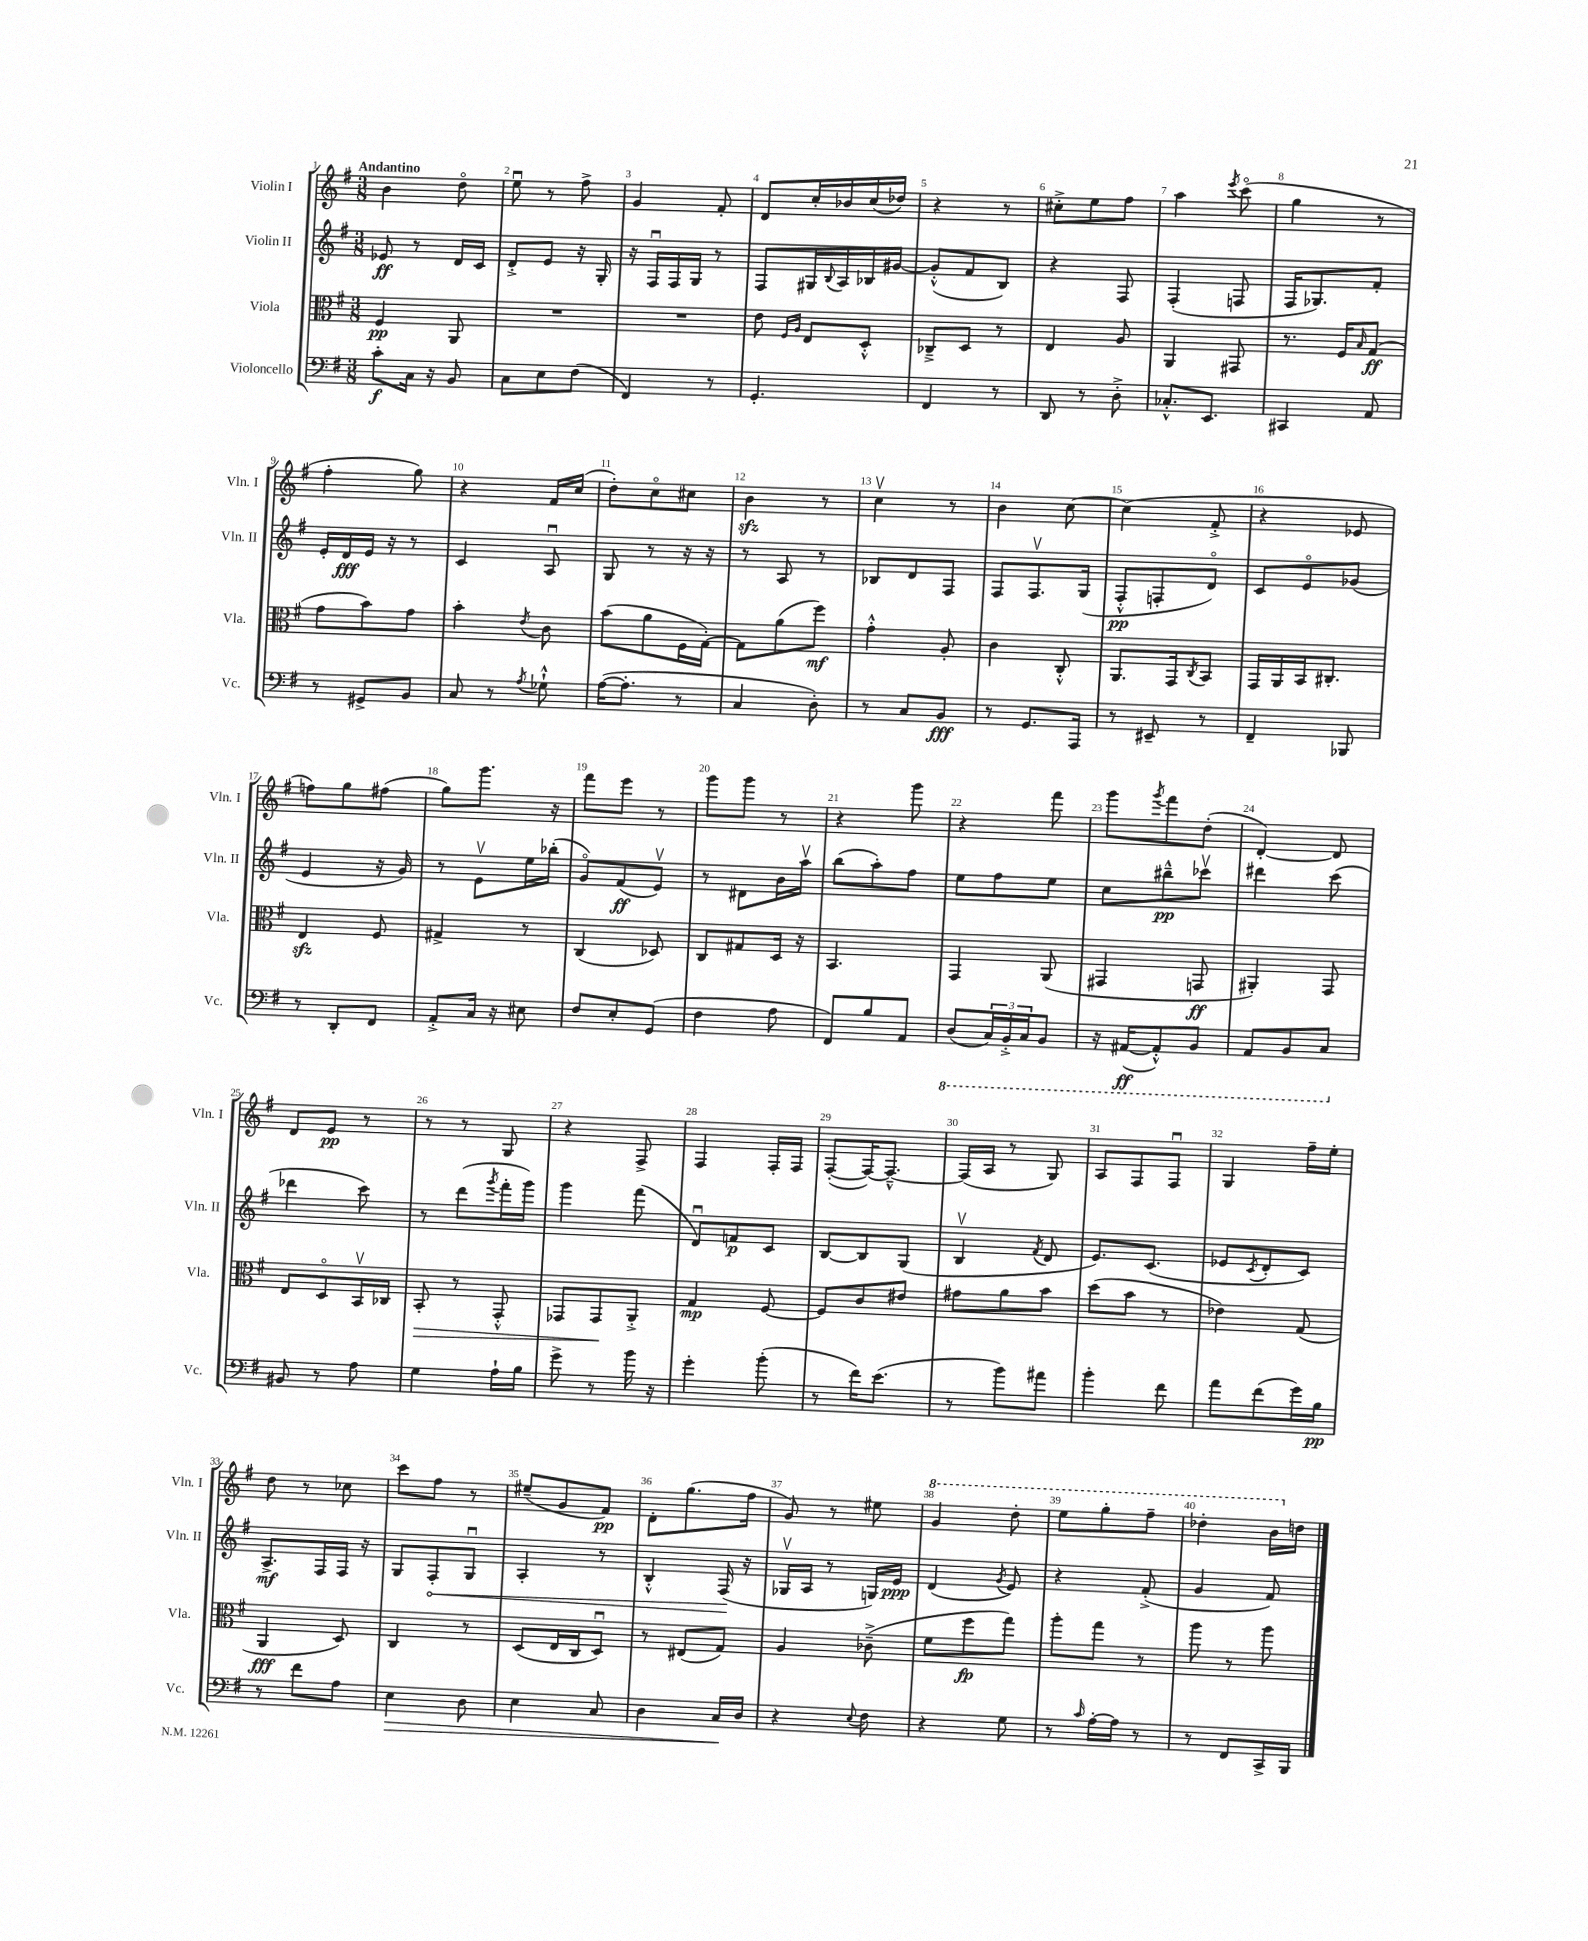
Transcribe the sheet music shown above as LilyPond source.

<<
\new StaffGroup <<
\new Staff = "s0" \with { instrumentName = "Violin I" shortInstrumentName = "Vln. I" } {
    \clef treble \key g \major \numericTimeSignature \time 3/8 \tempo "Andantino"
    b'4 d''8\flageolet |
    e''8\downbow r8 fis''8-> |
    g'4 fis'8-. |
    d'8 c''16-. bes'16 c''16( des''16) |
    r4 r8 |
    cis''8-.-> e''8 fis''8 |
    a''4 \acciaccatura { e'''8 } c'''8\flageolet( |
    g''4 r8 |
    fis''4-. g''8) |
    r4 fis'16 c''16( |
    d''8-.) c''8\flageolet cis''8 |
    b'4\sfz r8 |
    c''4\upbow r8 |
    b'4 c''8~ |
    c''4( fis'8-.-> |
    r4 ees'8 |
    f''8) g''8 fis''8( |
    g''8) g'''8. r16 |
    fis'''8 e'''8 r8 |
    g'''8 g'''8 r8 |
    r4 g'''8 |
    r4 fis'''8 |
    g'''8 \acciaccatura { g'''8 } fis'''8 d''8-.( |
    d'4~-.) d'8 |
    d'8 e'8\pp r8 |
    r8 r8 g8 |
    r4 fis8-> |
    fis4 fis16-. fis16 |
    fis8~-.( fis16~) fis8.~---^ |
    fis16( a16 r8 g8) |
    a8 fis8 fis8\downbow |
    g4 fis''16-- e''16-. |
    d''8 r8 ces''8 |
    c'''8 fis''8 r8 |
    eis''8--( g'8 fis'8\pp) |
    d'8-. g''8.( fis''16 |
    g'8) r8 eis''8 |
    \ottava #1 g''4 d'''8-. |
    e'''8 g'''8-. fis'''8-- |
    des'''4-. b''16 \ottava #0 d''!16 \bar "|." |
}
\new Staff = "s1" \with { instrumentName = "Violin II" shortInstrumentName = "Vln. II" } {
    \clef treble \key g \major \numericTimeSignature \time 3/8
    ees'8\ff r8 d'16 c'16 |
    d'8-.-> e'8 r16 g16-. |
    r16 fis16\downbow fis16 g16 r8 |
    fis8 gis16 \appoggiatura { b8 } a16 bes16 gis'16~ |
    gis'8-.-^( fis'8 b8) |
    r4 fis8 |
    fis4-.( f8 |
    fis16 ges8.) fis'8-. |
    e'16-. d'16\fff e'16 r16 r8 |
    c'4 a8\downbow |
    g8 r8 r16 r16 |
    r8 a8 r8 |
    bes8 d'8 fis8 |
    fis8 fis8.\upbow g16( |
    fis8-.-^\pp f8-. d'8\flageolet) |
    c'8 e'8\flageolet ges'8( |
    e'4 r16 g'16) |
    r8 e'8\upbow e''16 bes''16-.( |
    g'8\flageolet) fis'8\ff( e'8\upbow) |
    r8 dis'8 b'16 a''16\upbow |
    b''8( a''8-.) fis''8 |
    e''8 fis''8 e''8 |
    c''8 bis''8---^\pp ces'''8\upbow |
    dis'''4 c'''8( |
    des'''4 c'''8) |
    r8 d'''8( \acciaccatura { g'''8 } fis'''16-. g'''16) |
    g'''4 fis'''8( |
    d'8\downbow) f'8\p c'8 |
    b8~ b8 g8( |
    b4\upbow \acciaccatura { fis'8 } d'8 |
    e'8.) c'8.( |
    ees'8 \acciaccatura { c'8 } d'8-. c'8) |
    a8.->\mf fis16 fis16 r16 |
    g8 \once \override Hairpin.circled-tip = ##t fis8-.\< g8\downbow |
    a4-. r8 |
    b4-.-^ fis16\!( r16 |
    ges16\upbow a16 r8 g16) e'16\ppp |
    d'4( \acciaccatura { g'8 } e'8) |
    r4 fis'8-.->( |
    g'4 fis'8) \bar "|." |
}
\new Staff = "s2" \with { instrumentName = "Viola" shortInstrumentName = "Vla." } {
    \clef alto \key g \major \numericTimeSignature \time 3/8
    fis4\pp a,8 |
    R4. |
    R4. |
    e'8 \grace { fis16 a16 } e8 d8-.-^ |
    ces8---> d8 r8 |
    e4 a8 |
    a,4 gis,8 |
    r8. fis16 \grace { b16 } g8\ff( |
    g'8 b'8) g'8 |
    b'4-. \acciaccatura { e'8 } c'8 |
    b'8( a'8 fis16 g16~-.) |
    g8 a'8( fis''8\mf) |
    g'4-.-^ a8-. |
    c'4 c8-.-^ |
    a,8. g,16 \acciaccatura { c8 } b,8 |
    g,16 a,16 b,16 cis8.-. |
    e4\sfz fis8 |
    gis4-> r8 |
    c4( des8) |
    c8 gis8 d16 r16 |
    b,4. |
    g,4 a,8( |
    gis,4 g,8\ff |
    ais,4-.) g,8 |
    e8 d8\flageolet b,16\upbow ces16 |
    b,8-.\> r8 g,8-.-^ |
    ges,8 ges,8\! a,8-.-> |
    g4\mp fis8~ |
    fis8 c'8 eis'8 |
    gis'8 a'8 b'8 |
    d''8( b'8 r8 |
    ees'4) g8( |
    a,4\fff d8) |
    c4 r8 |
    d8( e16 c16 d8\downbow) |
    r8 eis8( g8) |
    a4 ces'8--->( |
    fis'8 fis''8\fp g''8) |
    a''8-. g''8 r8 |
    a''8 r8 a''8 \bar "|." |
}
\new Staff = "s3" \with { instrumentName = "Violoncello" shortInstrumentName = "Vc." } {
    \clef bass \key g \major \numericTimeSignature \time 3/8
    c'8-.\f c16 r16 b,8 |
    c8 e8 fis8( |
    fis,4) r8 |
    g,4.-. |
    fis,4 r8 |
    d,8 r8 d8-.-> |
    ces8.-.-^ e,8. |
    cis,4 a,8 |
    r8 gis,8-> b,8 |
    c8 r8 \acciaccatura { a8 } ges8-!-^ |
    a16~( a8.-. r8 |
    c4 d8-.) |
    r8 c8 b,8\fff |
    r8 g,8. a,,16 |
    r8 eis,8-- r8 |
    fis,4-- bes,,8 |
    r8 d,8-. fis,8 |
    a,8-.-> c16 r16 eis8 |
    fis8 e8-. g,8( |
    fis4 a8 |
    fis,8) b8 a,8 |
    \ottava #-1 d,8( \tuplet 3/2 { c,16) b,,16-.-> c,16 } b,,8 |
    r16 ais,,16~\ff( ais,,8-.-^) b,,8 |
    a,,8 b,,8 c,8 \ottava #0 |
    bis,8 r8 a8 |
    g4 a16-! b16 |
    g'8-> r8 b'16 r16 |
    g'4-. b'8-.( |
    r8 fis'16) e'8.( |
    r8 b'8) ais'8 |
    b'4-. fis'8 |
    a'8 fis'8( g'16) b16\pp |
    r8 fis'8 a8 |
    e4\> d8 |
    e4 c8 |
    d4 c16\! d16 |
    r4 \appoggiatura { e8 } fis8 |
    r4 g8 |
    r8 \grace { c'16 } a16~-. a16 r8 |
    r8 fis,8 c,16-> b,,16 \bar "|." |
}
>>
>>
\layout { \context { \Score \override BarNumber.break-visibility = ##(#f #t #t) barNumberVisibility = #all-bar-numbers-visible } }
